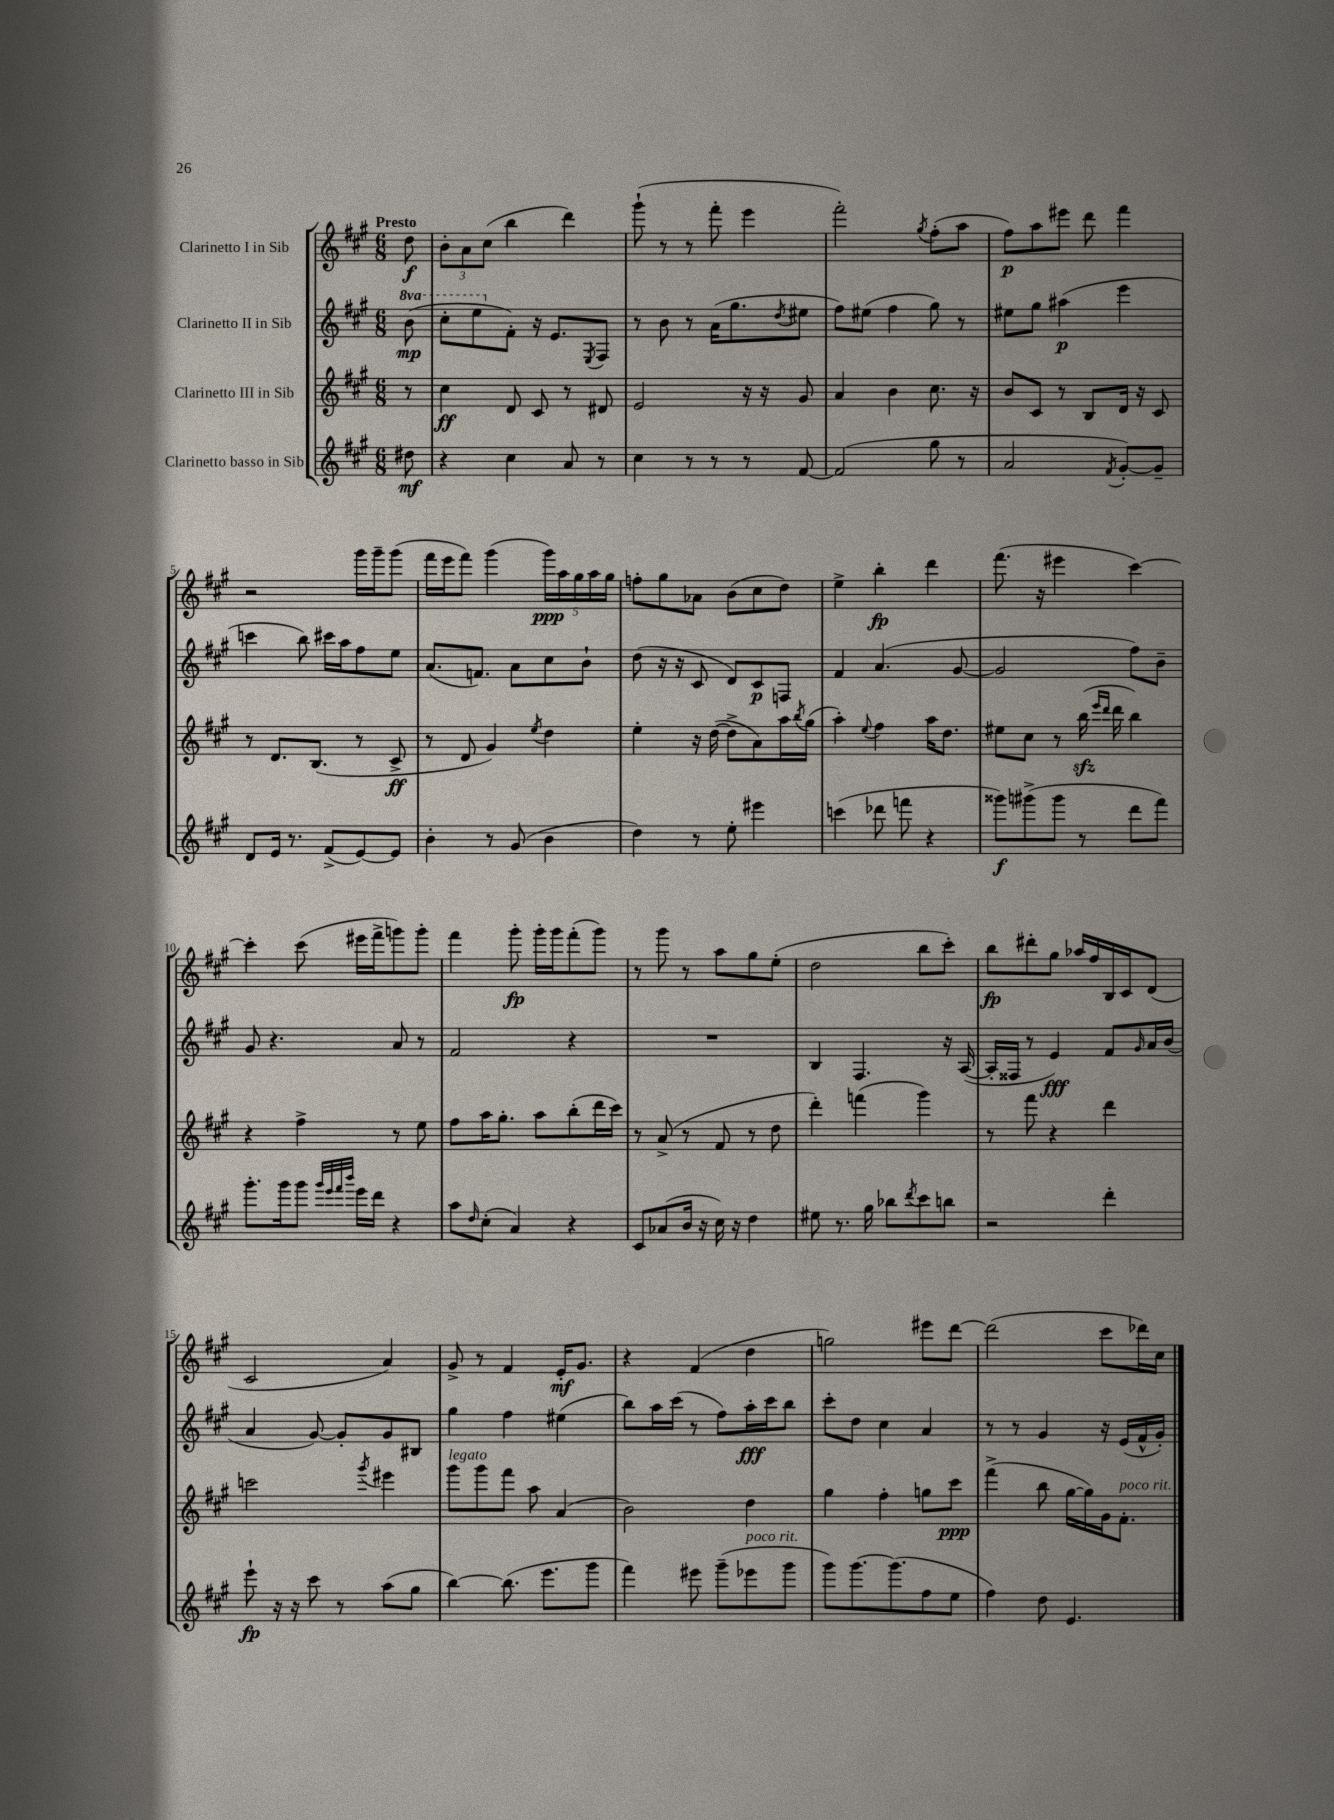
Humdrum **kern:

**kern	**dynam	**kern	**dynam	**kern	**dynam	**kern	**dynam
*part4	*part4	*part3	*part3	*part2	*part2	*part1	*part1
*staff4	*staff4	*staff3	*staff3	*staff2	*staff2	*staff1	*staff1
*I"Clarinetto basso in Sib	*	*I"Clarinetto III in Sib	*	*I"Clarinetto II in Sib	*	*I"Clarinetto I in Sib	*
*clefG2	*	*clefG2	*	*clefG2	*	*clefG2	*
*k[f#c#g#]	*	*k[f#c#g#]	*	*k[f#c#g#]	*	*k[f#c#g#]	*
*M6/8	*	*M6/8	*	*M6/8	*	*M6/8	*
*	*	*	*	*8va	*	*	*
=	=	=	=	=	=	=	=
!	!	!	!	!	!	!LO:TX:a:B:t=Presto	!
8dd#X\	mf	8r	.	(8bb\	mp	8dd\	f
=1	=1	=1	=1	=1	=1	=1	=1
4r	.	4cc#\	ff	8ccc#'\L	.	12b'\L	.
.	.	.	.	.	.	12a\	.
.	.	.	.	8eee\	.	.	.
.	.	.	.	.	.	(12cc#\J	.
*	*	*	*	*X8va	*	*	*
4cc#\	.	8d/	.	8f#'\J)	.	4bb\	.
.	.	8c#/	.	16r	.	.	.
.	.	.	.	8.e/L	.	.	.
8a/	.	8r	.	.	.	4ddd\)	.
.	.	.	.	8qE/	.	.	.
8r	.	8d#X/	.	8F#/J	.	.	.
=2	=2	=2	=2	=2	=2	=2	=2
4cc#\	.	2e/	.	8r	.	(8ggg#`\	.
.	.	.	.	8b\	.	8r	.
8r	.	.	.	8r	.	8r	.
8r	.	.	.	(16a\KL	.	8fff#'\	.
.	.	.	.	8.gg#\	.	.	.
8r	.	16r	.	.	.	4eee\	.
.	.	16r	.	.	.	.	.
.	.	.	.	8qdd/	.	.	.
[8f#/	.	8g#/	.	8ee#X\J	.	.	.
=3	=3	=3	=3	=3	=3	=3	=3
(2f#/]	.	4a/	.	8ff#\L)	.	2fff#'\)	.
.	.	.	.	(8ee#X\J	.	.	.
.	.	4b\	.	4ff#\	.	.	.
.	.	.	.	.	.	8qgg#/	.
8gg#\	.	8.cc#\	.	8gg#\)	.	(8ff#'\L	.
8r	.	.	.	8r	.	8aa\J	.
.	.	16r	.	.	.	.	.
=4	=4	=4	=4	=4	=4	=4	=4
2a/	.	8b/L	.	8ee#X\L	.	8ff#\L)	p
.	.	8c#/J	.	8gg#\J	.	8aa\	.
.	.	8r	.	(4aa#X\	p	8eee#X\J	.
.	.	8B/L	.	.	.	8ddd\	.
8qf#/	.	.	.	.	.	.	.
[8g#'/L)	.	16d/Jk	.	4eee\	.	4fff#\	.
.	.	16r	.	.	.	.	.
8g#~/J]	.	8c#/	.	.	.	.	.
!!LO:LB:g=z
=5	=5	=5	=5	=5	=5	=5	=5
8d/L	.	8r	.	4cccn\	.	2r	.
16e/Jk	.	8.d/L	.	.	.	.	.
8.r	.	.	.	.	.	.	.
.	.	.	.	8bb\)	.	.	.
.	.	(8.B/J	.	.	.	.	.
(8f#^/L	.	.	.	16ccc#X\LL	.	.	.
.	.	.	.	16aa\J	.	.	.
[8e/)	.	8r	.	8ff#\	.	16ggg#\LL	.
.	.	.	.	.	.	16ggg#~\J	.
8e/J]	.	8c#^/	ff	8ee\J	.	(8ggg#\J	.
=6	=6	=6	=6	=6	=6	=6	=6
4b'\	.	8r	.	(8.a/L	.	16fff#\LL	.
.	.	.	.	.	.	16eee\J	.
.	.	8d/	.	.	.	8fff#\J)	.
.	.	.	.	8.fn/J)	.	.	.
8r	.	4g#/)	.	.	.	(4ggg#\	.
(8g#/	.	.	.	8a\L	.	.	.
.	.	8qee/	.	.	.	.	.
4b\	.	4dd\	.	8cc#\	.	20ggg#\LL)	ppp
.	.	.	.	.	.	20aa\	.
.	.	.	.	.	.	20gg#\	.
.	.	.	.	8b`\J	.	.	.
.	.	.	.	.	.	20aa\	.
.	.	.	.	.	.	20gg#\JJ	.
=7	=7	=7	=7	=7	=7	=7	=7
4dd\)	.	4ee'\	.	(8dd\	.	8ffn'\L	.
.	.	.	.	16r	.	8gg#\	.
.	.	.	.	16r	.	.	.
8r	.	16r	.	8c#/	.	8a-X\J	.
.	.	([16dd\	.	.	.	.	.
8ee'\	.	8dd^\L]	.	8d/L)	.	(8b\L	.
4eee#X\	.	8a\)	.	8c#/	p	8cc#\	.
.	.	16aa\L	.	8Fn/J	.	8dd\J)	.
.	.	8qbb/	.	.	.	.	.
.	.	(16gg#\JJ	.	.	.	.	.
=8	=8	=8	=8	=8	=8	=8	=8
(4cccn\	.	4aa'\)	.	4f#/	.	4ee^\	.
.	.	8qqee/	.	.	.	.	.
8ddd-X\	.	4ff#\	.	(4.a/	.	4bb'\	fp
8fffn\	.	.	.	.	.	.	.
4r	.	16aa\KL	.	.	.	4ddd\	.
.	.	8.dd\J	.	.	.	.	.
.	.	.	.	[8g#/	.	.	.
=9	=9	=9	=9	=9	=9	=9	=9
8ggg##X\L)	f	8ee#X\L	.	2g#/]	.	(8.fff#\	.
(8ggg#X^\	.	8cc#\J	.	.	.	.	.
.	.	.	.	.	.	16r	.
8ggg#\J	.	8r	.	.	.	4eee#X\	.
8r	.	(16bbzz\	.	.	.	.	.
.	.	16qqeee/LL	.	.	.	.	.
.	.	16qqddd/JJ	.	.	.	.	.
.	.	16ddd\	.	.	.	.	.
8ddd\L	.	4bb\)	.	8ff#\L)	.	[4ccc#\)	.
8fff#\J)	.	.	.	8b~\J	.	.	.
!!LO:LB:g=z
=10	=10	=10	=10	=10	=10	=10	=10
8.ggg#'\L	.	4r	.	8g#/	.	4ccc#'\]	.
.	.	.	.	4.r	.	.	.
16ggg#\k	.	.	.	.	.	.	.
8ggg#\J	.	4ff#^\	.	.	.	(8ccc#\	.
32qqggg#/LLL	.	.	.	.	.	.	.
32qqeee/	.	.	.	.	.	.	.
32qqfff#/	.	.	.	.	.	.	.
32qqbbb/JJJ	.	.	.	.	.	.	.
16eee\LL	.	.	.	.	.	16eee#X\LL	.
16ddd\JJ	.	.	.	.	.	16fff#^\J	.
4r	.	8r	.	8a/	.	8gggn\)	.
.	.	8ee\	.	8r	.	8ggg'\J	.
=11	=11	=11	=11	=11	=11	=11	=11
8aa\L	.	8ff#\L	.	2f#/	.	4fff#\	.
16qqdd/	.	.	.	.	.	.	.
(8cc#'\J	.	16aa\K	.	.	.	.	.
.	.	8.gg#'\J	.	.	.	.	.
4a/)	.	.	.	.	.	8ggg#'\	fp
.	.	8aa\L	.	.	.	16ggg#'\LL	.
.	.	.	.	.	.	16ggg#\J	.
4r	.	(8bb'\	.	4r	.	(8fff#'\	.
.	.	16ddd\L	.	.	.	8ggg#\J)	.
.	.	16ccc#\JJ)	.	.	.	.	.
=12	=12	=12	=12	=12	=12	=12	=12
8c#/L	.	8r	.	2.r	.	8r	.
(8a-X/	.	(8a^/	.	.	.	8ggg#\	.
16b/Jk	.	8r	.	.	.	8r	.
16r	.	.	.	.	.	.	.
16cc#\)	.	8f#/	.	.	.	8aa\L	.
16r	.	.	.	.	.	.	.
4dd\	.	8r	.	.	.	8gg#\	.
.	.	8dd\	.	.	.	(8ee'\J	.
=13	=13	=13	=13	=13	=13	=13	=13
8ee#X\	.	4ddd'\)	.	4B/	.	2dd\	.
8.r	.	.	.	.	.	.	.
.	.	(4fffn\	.	4.F#/	.	.	.
16gg#\	.	.	.	.	.	.	.
8bb-X\L	.	.	.	.	.	.	.
8qddd/	.	.	.	.	.	.	.
8ccc#\	.	4ggg#\)	.	.	.	8bb\L	.
8bbn\J	.	.	.	16r	.	8ccc#'\J)	.
.	.	.	.	([16A/	.	.	.
=14	=14	=14	=14	=14	=14	=14	=14
2r	.	8r	.	16A'/LL]	.	8bb\L	fp
.	.	.	.	16F##X/JJ	.	.	.
.	.	8fff#\	.	8r	.	8ddd#X'\	.
.	.	4r	.	4e/)	fff	8gg#\J	.
.	.	.	.	.	.	16aa-X/LL	.
.	.	.	.	.	.	16ff#/	.
4ddd'\	.	4ddd\	.	8f#/L	.	16B/	.
.	.	.	.	.	.	16c#/J	.
.	.	.	.	16qqg#/	.	.	.
.	.	.	.	16a/L	.	(8d/J	.
.	.	.	.	(16b/JJ	.	.	.
!!LO:LB:g=z
=15	=15	=15	=15	=15	=15	=15	=15
8eee`\	fp	2cccn\	.	4a/	.	2c#/	.
16r	.	.	.	.	.	.	.
16r	.	.	.	.	.	.	.
8ccc#\	.	.	.	[8g#/)	.	.	.
8r	.	.	.	8g#'/L]	.	.	.
.	.	8qggg#/	.	.	.	.	.
(8aa\L	.	4eee#X\	.	8g#/	.	4a/)	.
8gg#\J	.	.	.	8B#X/J	.	.	.
=16	=16	=16	=16	=16	=16	=16	=16
!	!	!LO:TX:a:i:t=legato	!	!	!	!	!
[4bb\)	.	8ggg#\L	.	4gg#\	.	8g#^/	.
.	.	8ggg#\	.	.	.	8r	.
(8.bb\]	.	8fff#\J	.	4ff#\	.	4f#/	.
.	.	8aa\	.	.	.	.	.
8.eee\L	.	.	.	.	.	.	.
.	.	(4a/	.	(4ee#X\	.	16e'/KL	mf
.	.	.	.	.	.	8.g#/J	.
8ggg#\J	.	.	.	.	.	.	.
=17	=17	=17	=17	=17	=17	=17	=17
4fff#\)	.	2b\)	.	8bb\L)	.	4r	.
.	.	.	.	16aa\L	.	.	.
.	.	.	.	(16ccc#\JJ	.	.	.
8eee#X\	.	.	.	8r	.	(4f#/	.
(8ggg#~\L	.	.	.	8ff#\L)	.	.	.
!LO:TX:a:i:t=poco rit.	!	!	!	!	!	!	!
8eee-X\	.	4dd\	.	16aa'\L	fff	4dd\	.
.	.	.	.	16ccc#\J	.	.	.
8ggg#\J	.	.	.	8bb\J	.	.	.
=18	=18	=18	=18	=18	=18	=18	=18
8ggg#\L)	.	4gg#\	.	8ccc#'\L	.	2ggn\)	.
[8.ggg#\	.	.	.	8dd\J	.	.	.
.	.	4ff#'\	.	4cc#\	.	.	.
(8.ggg#\]	.	.	.	.	.	.	.
8ff#\	.	8ggn\L	.	4a/	.	8eee#X\L	.
8ee\J	.	8ccc#\J	ppp	.	.	[8ddd\J	.
=19	=19	=19	=19	=19	=19	=19	=19
4ff#\)	.	(4fff#^\	.	8r	.	(2ddd\]	.
.	.	.	.	8r	.	.	.
8dd\	.	8bb\	.	4g#/	.	.	.
4.e/	.	[16gg#\LL	.	.	.	.	.
.	.	16gg#\])	.	.	.	.	.
.	.	16g#\J	.	16r	.	8ccc#\L	.
!	!	!LO:TX:a:i:t=poco rit.	!	!	!	!	!
.	.	8.f#'\J	.	(16e/LL	.	.	.
.	.	.	.	16f#^^/	.	16ddd-X\L)	.
.	.	.	.	16g#'/JJ)	.	16cc#\JJ	.
==	==	==	==	==	==	==	==
*-	*-	*-	*-	*-	*-	*-	*-
